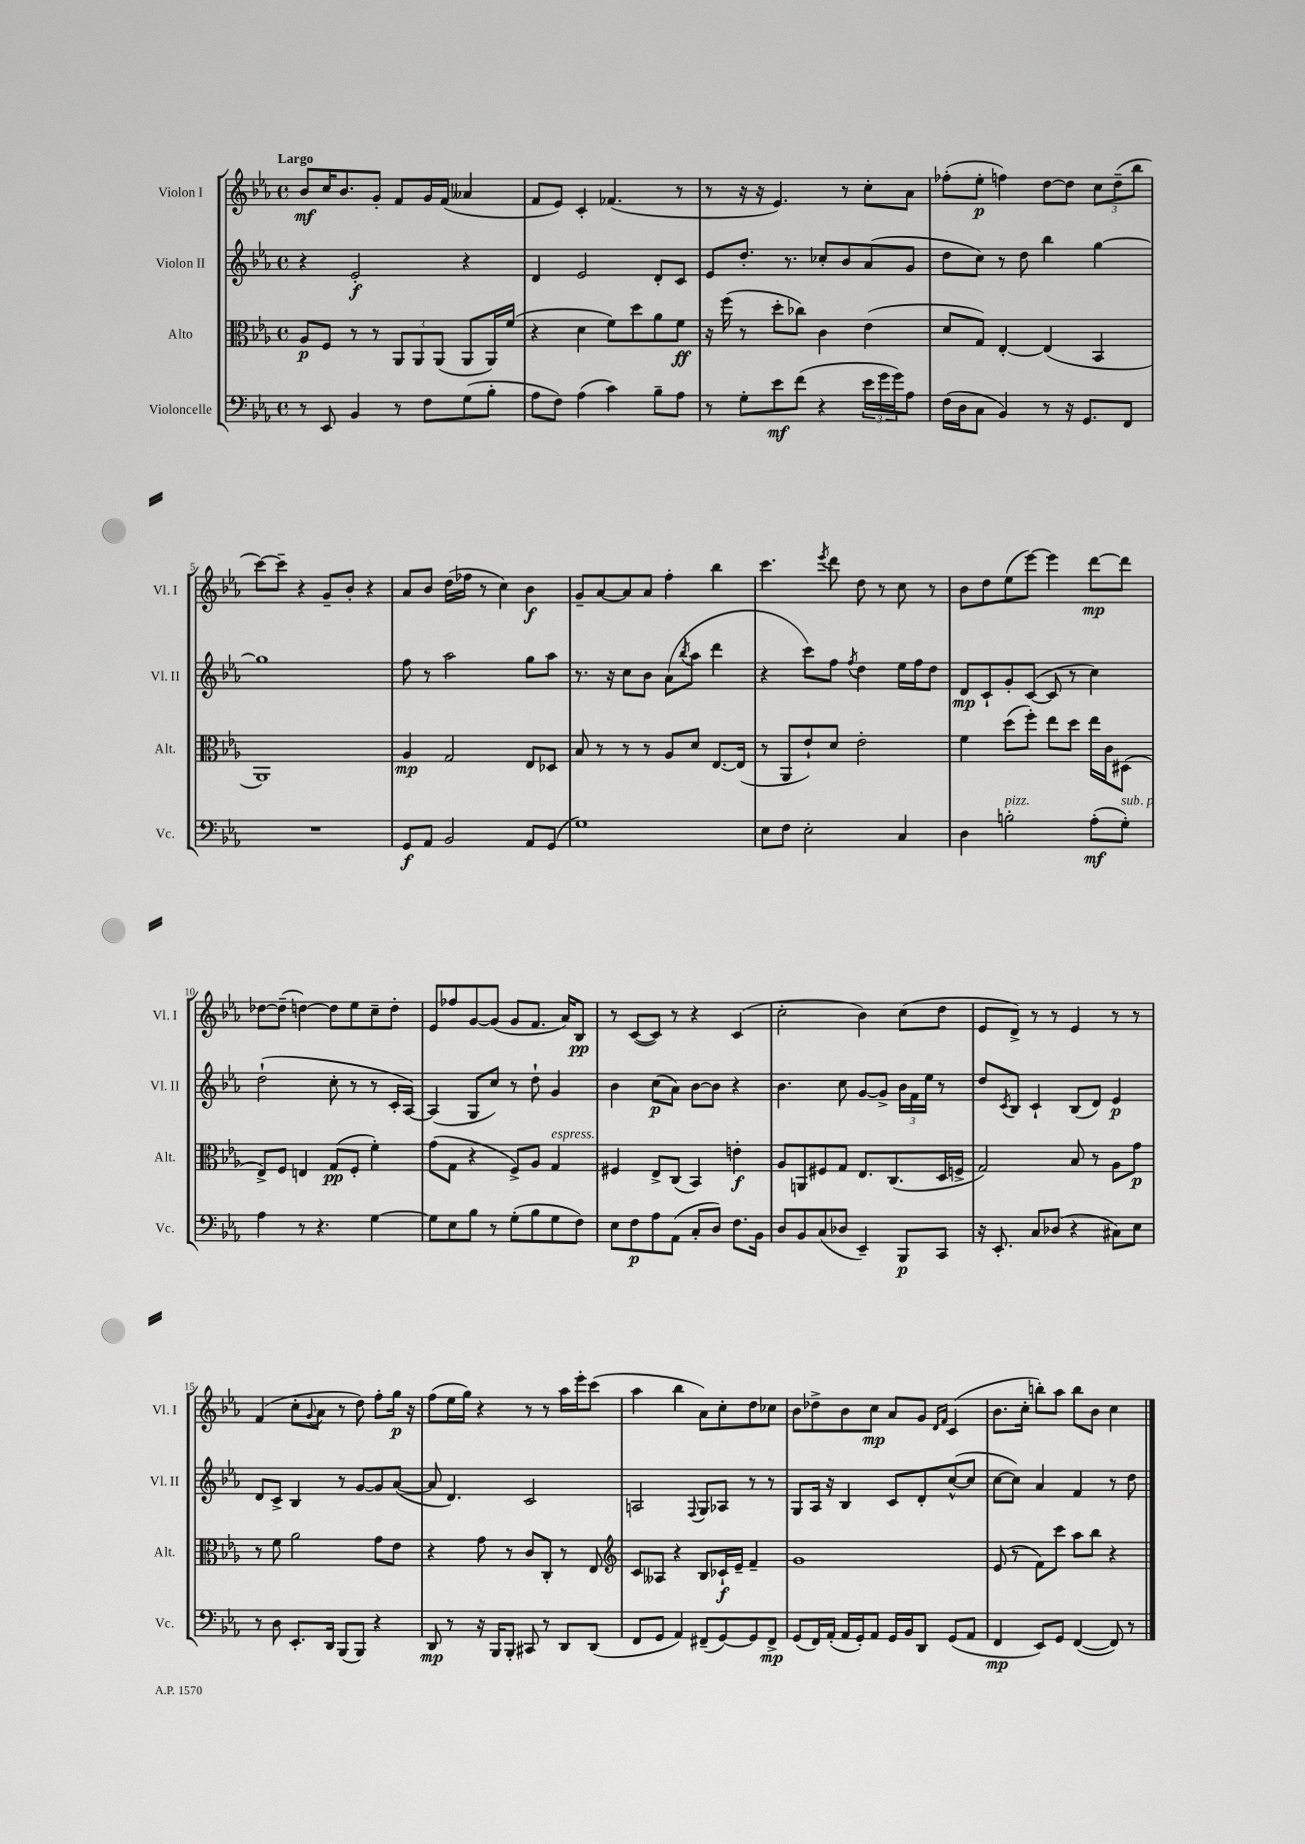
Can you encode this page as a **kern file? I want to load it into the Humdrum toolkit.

**kern	**kern	**kern	**kern
*staff4	*staff3	*staff2	*staff1
*clefF4	*clefC3	*clefG2	*clefG2
*k[b-e-a-]	*k[b-e-a-]	*k[b-e-a-]	*k[b-e-a-]
*M4/4	*M4/4	*M4/4	*M4/4
*met(c)	*met(c)	*met(c)	*met(c)
8r	8A-	4r	8b-
8EE-	8F	.	16cc
.	.	.	8.b-
4BB-	8r	2e-'	.
.	8r	.	8g'
8r	12AA-	.	8f
.	12AA-	.	.
8F	.	.	16g
.	(12AA-	.	.
.	.	.	(16f
(8G	8AA-	4r	4a--
8B-'	16AA-)	.	.
.	(16f	.	.
=	=	=	=
8A-	4r	4d	8f
8F)	.	.	8e-)
(4A-	4d	2e-	4c'
4c)	8f)	.	(4.f-
.	8dd	.	.
8B-~	8a-	8d'	.
8A-	8f	8c	8r
=	=	=	=
8r	16r	8e-	8r
.	(16ff	.	.
8G'	8r	8.dd'	16r
.	.	.	16r
8e-	8dd'	.	4.e-)
.	.	8.r	.
(8f	8cc-)	.	.
4r	4c	8cc-'	.
.	.	8b-	8r
24e-	(4e-	(8a-	8cc'
24g	.	.	.
24g)	.	.	.
8A-	.	8g	8a-
=	=	=	=
(16F	8d	8dd	(8ff-'
16D	.	.	.
8C	8G)	8cc)	8ee-'
4BB-)	[4E-'	8r	4ff)
.	.	8dd	.
8r	(4E-]	4bb-	[8dd
16r	.	.	8dd]
8.GG	.	.	.
.	4BB-	[4gg	12cc
.	.	.	(12dd~
8FF	.	.	.
.	.	.	12bb-
=	=	=	=
1r	1AA-)	1gg]	[8ccc)
.	.	.	8ccc~]
.	.	.	4r
.	.	.	8g~
.	.	.	8b-'
.	.	.	4r
=	=	=	=
8GG	4A-	8ff	8a-
8AA-	.	8r	8b-
2BB-	2G	2aa-	(16dd
.	.	.	16ff-
.	.	.	8r
.	.	.	4cc)
8AA-	8E-	8gg	4b-
(8GG	8D-	8aa-	.
=	=	=	=
1G)	8B-	8.r	8g~
.	8r	.	[8a-
.	.	16r	.
.	8r	8cc	8a-]
.	8r	8b-	8a-
.	8A-	(8a-	4ff'
.	.	8qbb-	.
.	8d	8aa-	.
.	[8.E-	4ddd	4bb-
.	(16E-]	.	.
=	=	=	=
8E-	8r	4r	4.ccc
8F	8AA-	.	.
2E-'	8e-`)	8ccc)	.
.	.	.	8qeee-
.	8d	8ff	8ddd
.	.	8qff	.
.	2e-'	4dd	8dd
.	.	.	8r
4C	.	16ee-	8cc
.	.	16ff	.
.	.	8dd	8r
=	=	=	=
4D	4f	8d	8b-
.	.	8c`	8dd
2B'	(8dd	8g'	(8ee-
.	8ff')	([8c	[8eee-)
.	8ee-	8c]	4eee-]
.	8dd	8r	.
(8A-'	16ee-	4cc)	[8ddd
.	16c	.	.
8G')	(8D#	.	8ddd]
=	=	=	=
4A-	8E-^)	(2dd`	[8dd-
.	8F	.	(8dd-~]
8r	4E	.	[4dd)
4.r	.	.	.
.	(8G	8cc'	8dd]
.	8F'	8r	8ee-
[4G	4f')	8r	8cc~
.	.	16c'	8dd'
.	.	[16A-)	.
=	=	=	=
8G]	(8g	(4A-]	8e-
8E-	8G	.	8ff-
8B-	4r	8G	[8g
8r	.	8cc)	(8g]
(8G'	8F^)	8r	8g
8B-	8A-	8dd`	8.f
8G	4G	4g	.
.	.	.	16a-)
8F)	.	.	8B-
=	=	=	=
8E-	4F#	4b-	8r
8F	.	.	([8c
8A-	8E-^	(8cc	8c])
(8AA-	(8C	8a-)	8r
8C'	4BB-)	[8b-	4r
8D)	.	8b-]	.
8.F	4e'	4r	(4c
16BB-	.	.	.
=	=	=	=
8D	8A-	4.b-	2cc'
8BB-	8AA	.	.
(8C	8F#	.	.
8D-	8G	8cc	.
4EE-~)	8.E-	[8g	4b-)
.	.	8g^]	.
.	(8.C	.	.
8BBB-	.	24b-	(8cc
.	.	24f	.
.	.	24ee-	.
8CC	16D	8r	8dd
.	16F^	.	.
=	=	=	=
16r	2G)	8dd	8e-
8.EE-'	.	.	.
.	.	8qc	.
.	.	8B-	8d^)
8C	.	4c`	8r
(8D-	.	.	8r
4r	8B-	(8B-	4e-
.	8r	8d)	.
8C#)	8A-	4e-	8r
8E-	8g	.	8r
=	=	=	=
8r	8r	8d	(4f
8D	8f	8c^	.
8.EE-'	2a-	4B-	8cc'
.	.	.	8qqg
.	.	.	8a-
16DD	.	.	.
(8BBB-	.	8r	8r
8BBB-)	.	[8g	8dd)
4r	8g	8g]	8ff'
.	8e-	([8a-	16gg
.	.	.	16r
=	=	=	=
8DD	4r	8a-]	(8ff
8r	.	4.d)	16ee-
.	.	.	16gg)
16r	8g	.	4r
16BBB-	.	.	.
8BBB-'	8r	.	.
8CC#	8c	2c	8r
8r	8C'	.	8r
8DD	8r	.	16aa-
.	.	.	16eee-'
(8DD	8E-	.	(8ccc
=	=	=	=
*	*clefG2	*	*
8FF	8c	2A	4aa-
8GG	8A--	.	.
4AA-)	4r	.	4bb-
.	.	8qqF	.
(8FF#~	8B-	8G	8a-)
[8GG)	16c-`	8A-	8cc'
.	16e-~	.	.
8GG]	4f~	8r	8dd
8FF#^	.	8r	8cc-
=	=	=	=
(8GG	1g	8G	8b-
16FF)	.	16A-	8dd-^
(16AA-'	.	16r	.
16AA-	.	4B-	8b-
16GG')	.	.	.
8AA-	.	.	8cc
16GG	.	8c	8a-
16BB-	.	.	.
8DD	.	8d'	8g
.	.	.	16qqd
.	.	.	16qqf
(8GG	.	([8cc^^	(4c
8AA-	.	8cc]	.
=	=	=	=
4FF	(8e-	[8cc	8.b-
.	8r	8cc])	.
.	.	.	16cc'
8EE-)	8f)	4a-	8bb')
8GG	8ccc	.	8aa-
([4FF	8aa-	4f	8bb
.	8bb-	.	8b-
8FF])	4r	8r	4cc
8r	.	8dd	.
==	==	==	==
*-	*-	*-	*-
